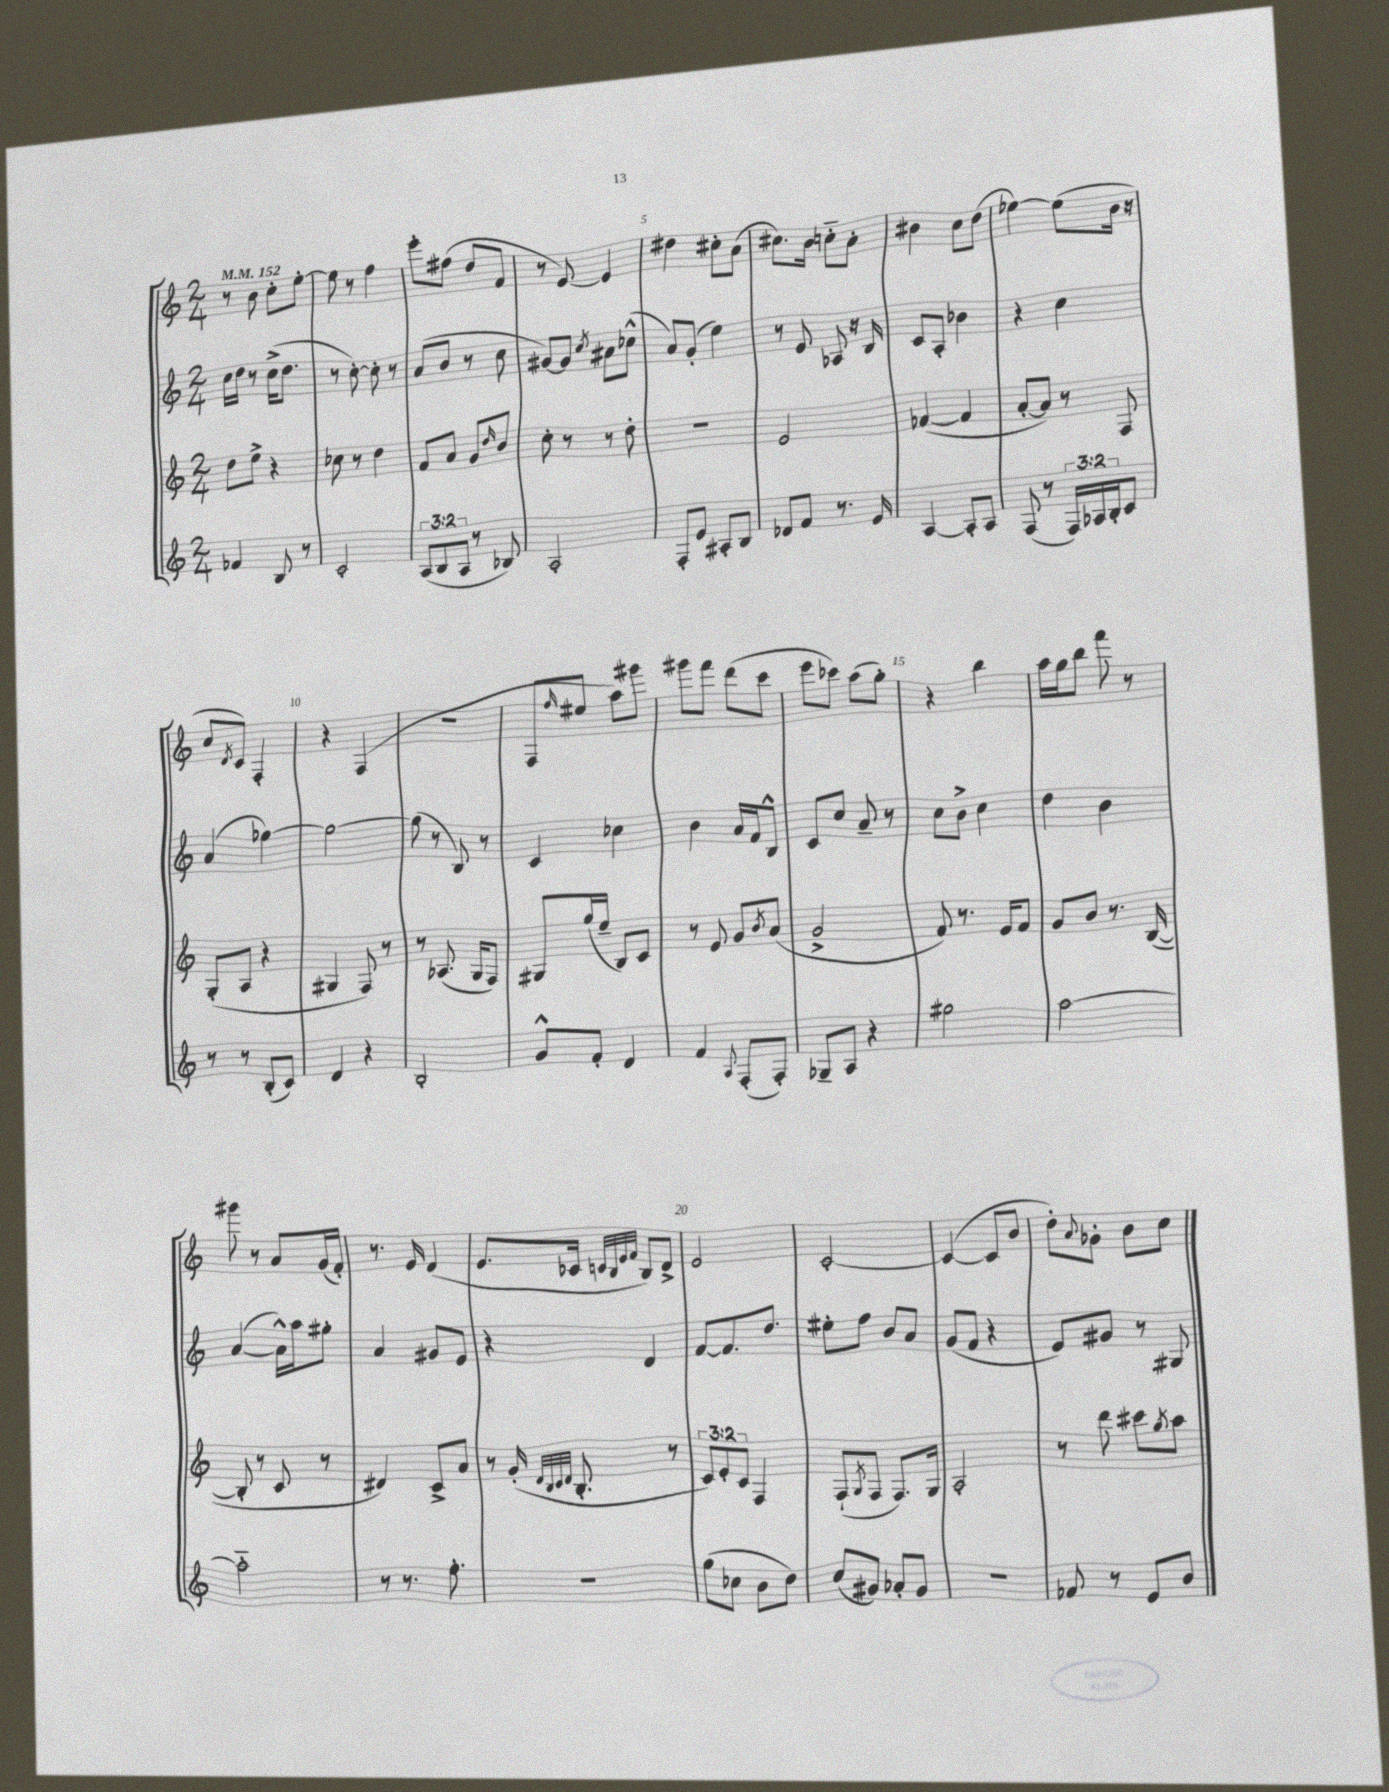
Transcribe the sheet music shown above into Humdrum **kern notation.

**kern	**kern	**kern	**kern
*staff4	*staff3	*staff2	*staff1
*clefG2	*clefG2	*clefG2	*clefG2
*k[]	*k[]	*k[]	*k[]
*M2/4	*M2/4	*M2/4	*M2/4
*MM152	*MM152	*MM152	*MM152
4f-	8dd	16cc	8r
.	.	16dd	.
.	8ee^	8r	8b
8B	4r	(16cc^	8cc'
.	.	8.dd	.
8r	.	.	[8ee'
=	=	=	=
2c'	8cc-	8r	8ee]
.	8r	[8cc')	8r
.	4dd	8cc']	4ff
.	.	8r	.
=	=	=	=
(12A	8f	(8a	8eee'
12B	.	.	.
.	8a	8b	(8ff#
12A	.	.	.
8r	8g	8r	8dd
.	16qqdd	.	.
8B-)	8b	8cc	8f
=	=	=	=
2A'	8cc'	[8g#)	8r
.	8r	8g#]	[8e)
.	.	8qcc	.
.	8r	8a#	4e]
.	8dd'	(8cc-^^	.
=	=	=	=
8F'	2r	8a)	4dd#
8e	.	(8g'	.
8A#'	.	4ee)	8cc#'
8B	.	.	(8a
=	=	=	=
8d-	2e	8r	8.cc#)
8f	.	8e	.
.	.	.	16b
8.r	.	8A-	8cc'~
.	.	16r	8a'
16e	.	16B	.
=	=	=	=
[4A	([4f-	8c	4b#
.	.	8A'	.
8A']	4f-]	4b-	8cc
8A	.	.	(8dd
=	=	=	=
(8F	[8a'	4r	[4ee-)
8r	8a])	.	.
24F)	8r	4cc	(8ee-]
24A-	.	.	.
24B'	.	.	.
8c	8F	.	16b
.	.	.	16r
=	=	=	=
8r	(8G'	(4a	8cc
.	.	.	8qd
8r	8A	.	8c)
(8B'	4r	[4gg-)	4F'
8c)	.	.	.
=	=	=	=
4d	4G#	2gg-_	4r
4r	8F)	.	(4F
.	8r	.	.
=	=	=	=
2B'	8r	(8gg-]	2r
.	(8.A-	8r	.
.	.	8B)	.
.	16G	.	.
.	8F)	8r	.
=	=	=	=
8g^^	8G#	4c	8F
.	.	.	16qqff
8f'	(16gg	.	8ee#
.	16ee~	.	.
4d	8B)	4cc-	8aa)
.	8c	.	8ggg#
=	=	=	=
4f	8r	4b	8ggg#
.	8e	.	8fff
8qqA	.	.	.
(8F'	8g	16a	(8ddd
.	.	16f	.
.	8qb	.	.
8F')	(8a	8B^^	8ccc
=	=	=	=
8G-~	2g^	8c	8eee
8A	.	8cc	8ccc-)
4r	.	8a~	(8aa
.	.	8r	8gg')
=	=	=	=
2gg#	8f)	8cc	4r
.	8.r	8b^	.
.	.	4cc	4bb
.	16e	.	.
.	8f	.	.
=	=	=	=
[2aa	8g	4dd	16aa
.	.	.	16gg
.	8b	.	8bb
.	8.r	4b	8fff
.	.	.	8r
.	([16B	.	.
=	=	=	=
2aa'~]	8B']	([4a	8ggg#
.	8r	.	8r
.	8c	16a^^])	8a
.	.	16aa	.
.	8r	8gg#'	(16g
.	.	.	16f')
=	=	=	=
8r	4d#)	4a	8.r
8.r	.	.	.
.	.	.	16e
.	8c^	8g#	(4d
8.ff'	.	.	.
.	8a	8e	.
=	=	=	=
2r	8r	4r	8.e
.	(16g'	.	.
.	32qqd	.	.
.	32qqB	.	.
.	32qqc	.	.
.	32qqd	.	.
.	8.B'	.	16c-
.	.	.	32qqc
.	.	.	32qqB
.	.	.	32qqe
.	.	.	32qqf
.	.	4d	8B)
.	8r	.	8d^
=	=	=	=
(8gg	12c)	[8f	2e
.	12e'	.	.
8cc-	.	8.f]	.
.	12c	.	.
8b	4F	.	.
.	.	8.dd	.
8dd)	.	.	.
=	=	=	=
(8cc	(8F`	8ee#'	[2c'
.	8qG	.	.
8g#)	8F	8ff	.
8a-'	8.F)	8b	.
8g#	.	8a	.
.	16G	.	.
=	=	=	=
2r	2A'	(8g	(4c_
.	.	8f	.
.	.	4r	8c]
.	.	.	8b
=	=	=	=
8f-	8r	8e)	8dd')
.	.	.	8qqa
8r	8ddd	8g#	8g-'
8e	8ccc#	8r	8b
.	8qgg	.	.
8b	8aa	8G#	8cc
==	==	==	==
*-	*-	*-	*-
